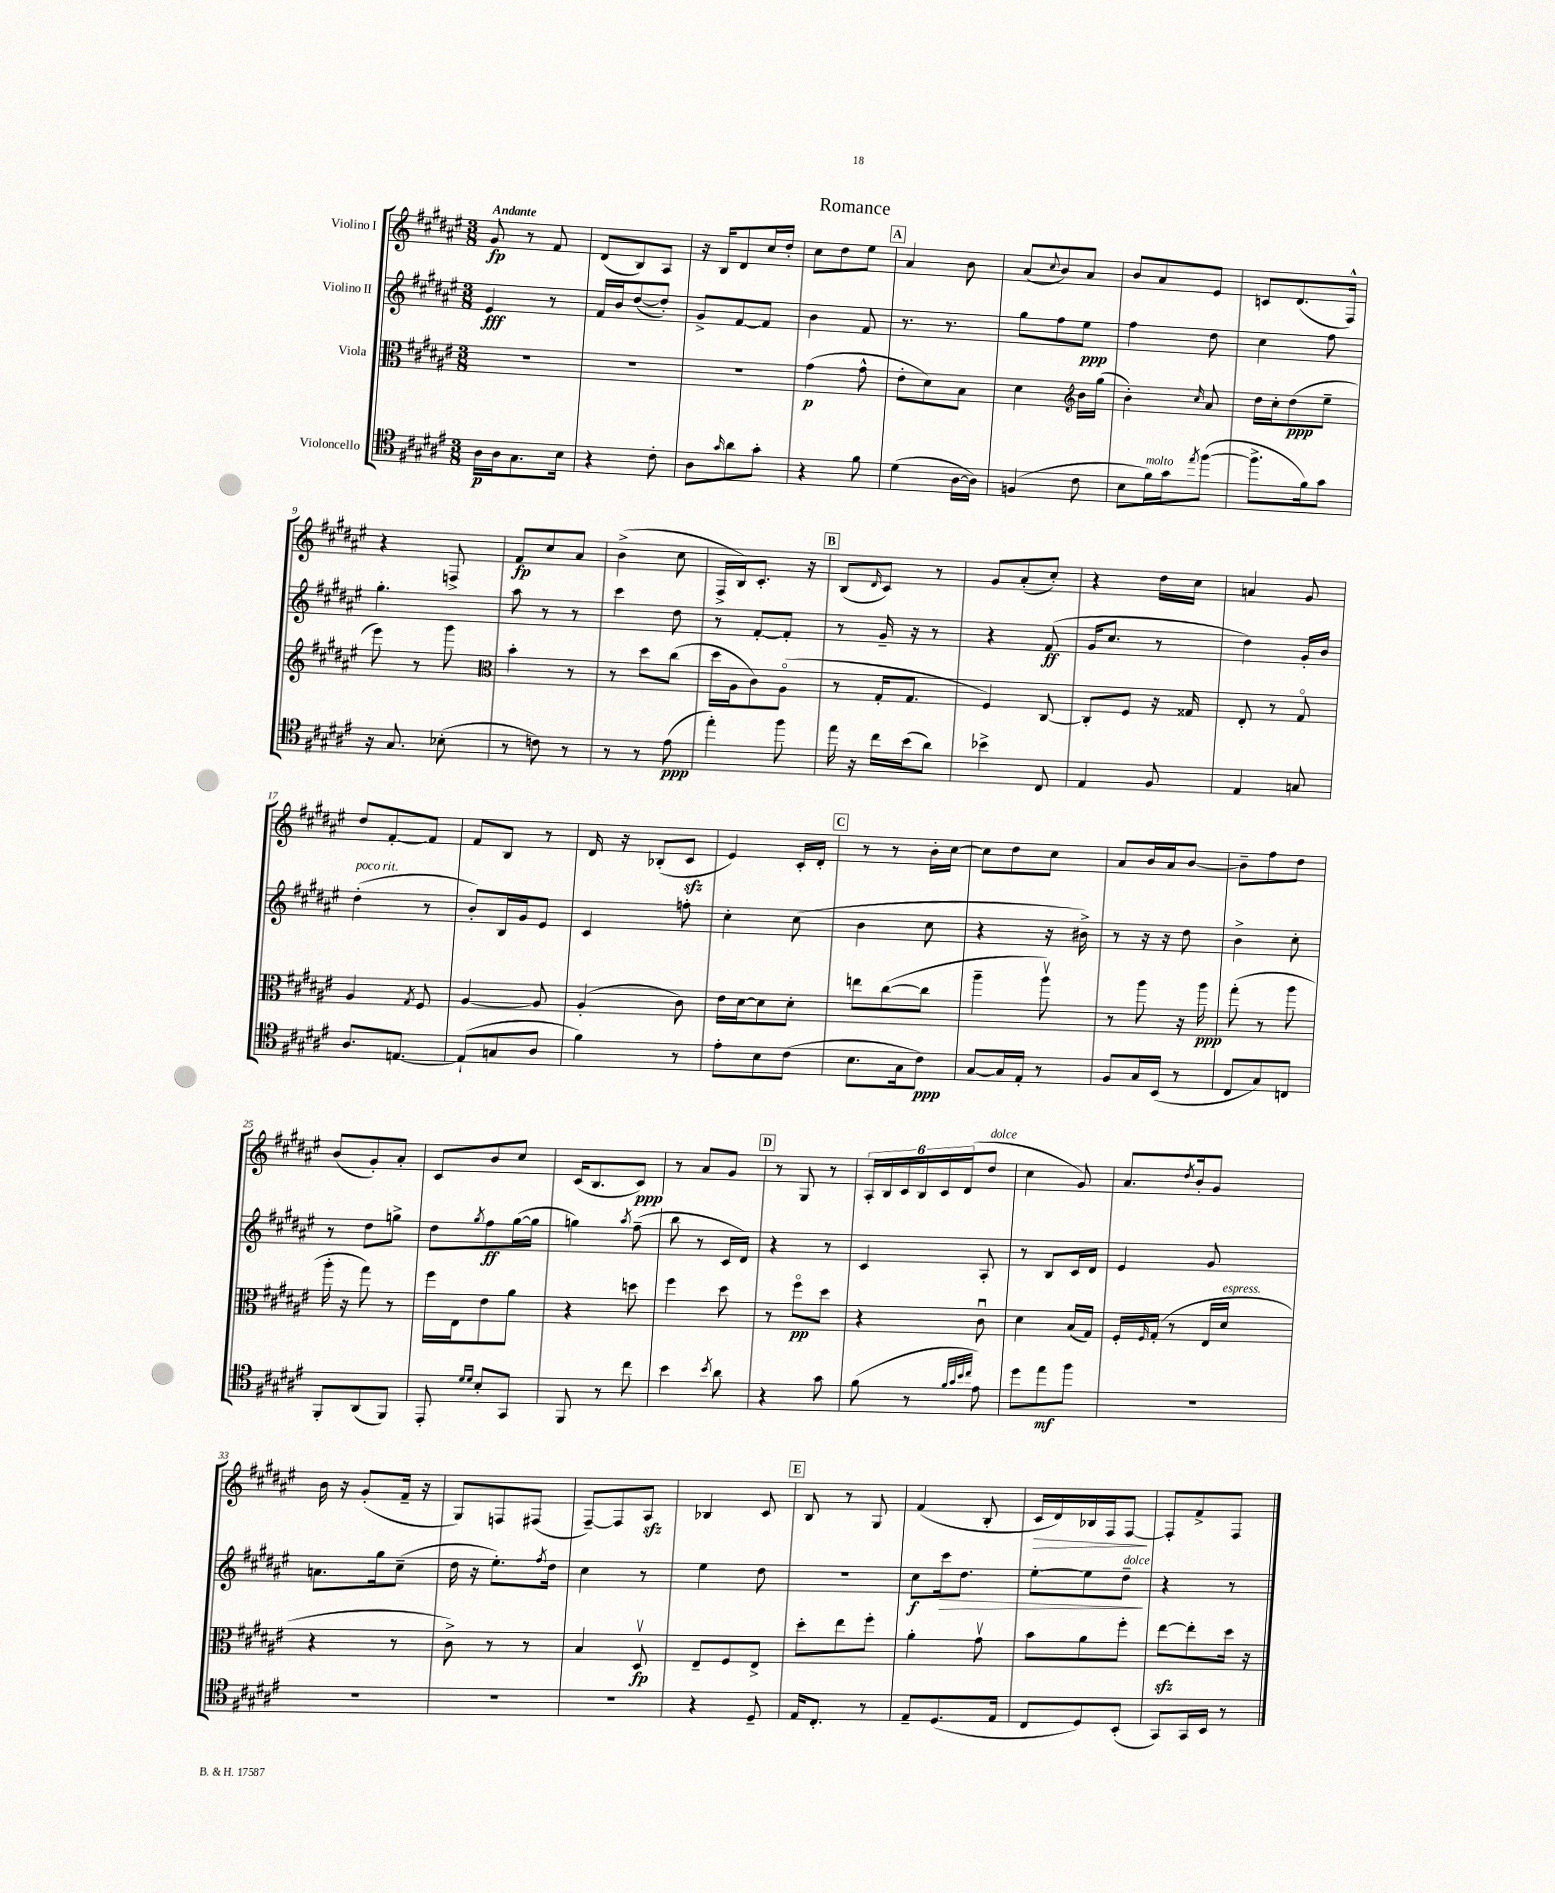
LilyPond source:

\header { title = "Romance" }
<<
\new StaffGroup <<
\new Staff = "s0" \with { instrumentName = "Violino I" } {
    \clef treble \key fis \major \numericTimeSignature \time 3/8 \tempo "Andante"
    gis'8\fp r8 fis'8 |
    dis'8( b8) ais8 |
    r16 b16 dis'8 cis''16 dis''16-. |
    cis''8 dis''8 eis''8 |
    \mark \markup { \box "A" } ais'4 b'8 |
    ais'8( \appoggiatura { cis''8 } b'8) ais'8 |
    b'8 ais'8 eis'8 |
    c'8 dis'8.( fis16-^) |
    r4 f8-> |
    fis'8\fp cis''8 ais'8 |
    b'4->( cis''8 |
    fis16-> b16) cis'8.-. r16 |
    \mark \markup { \box "B" } b8( \grace { dis'16 } cis'8) r8 |
    gis'8 ais'8-.( cis''8-.) |
    r4 dis''16 cis''16 |
    a'4 gis'8 |
    dis''8 fis'8~-. fis'8 |
    fis'8 b8 r8 |
    dis'16 r16 bes8-.( cis'8\sfz |
    eis'4) cis'16-. dis'16-. |
    \mark \markup { \box "C" } r8 r8 b'16-. cis''16~ |
    cis''8 dis''8 cis''8 |
    ais'8 b'16 ais'16 b'8~ |
    b'8-- fis''8 dis''8 |
    b'8( gis'8-.) ais'8-. |
    cis'8 b'8 cis''8 |
    cis'16( b8. cis'8\ppp) |
    r8 ais'8 gis'8 |
    \mark \markup { \box "D" } r8 gis8 r8 |
    \tuplet 6/4 { ais16-. b16 cis'16 b16 cis'16 dis'16( } dis''8^\markup { \italic "dolce" } |
    cis''4 gis'8) |
    ais'8. \acciaccatura { dis''8 } b'16-. gis'8 |
    b'16 r16 gis'8-.( fis'16-- r16 |
    gis8) f8 fis8( |
    fis8~--) fis8 ais8\sfz |
    bes4 cis'8 |
    \mark \markup { \box "E" } b8 r8 gis8 |
    fis'4( b8-. |
    cis'16\> dis'16) bes16 fis16 fis8~\! |
    fis8-. fis'8-> fis8 \bar "|." |
}
\new Staff = "s1" \with { instrumentName = "Violino II" } {
    \clef treble \key fis \major \numericTimeSignature \time 3/8
    eis'4\fff r8 |
    fis'16 b'16 dis''8~( dis''8-.) |
    gis'8-> fis'8~ fis'8 |
    b'4 fis'8 |
    \mark \markup { \box "A" } r8. r8. |
    gis''8 fis''8 eis''8\ppp |
    fis''4 dis''8 |
    cis''4 fis''8 |
    gis''4.-. |
    ais''8 r8 r8 |
    cis'''4 dis''8 |
    r8 fis'8~-. fis'8-. |
    \mark \markup { \box "B" } r8 gis'16-- r16 r8 |
    r4 fis'8\ff( |
    gis'16 cis''8. r8 |
    dis''4) gis'16-. b'16 |
    dis''4-.^\markup { \italic "poco rit." }( r8 |
    b'8-.) b16 gis'16 eis'8 |
    cis'4 f''8-. |
    cis''4-. cis''8( |
    \mark \markup { \box "C" } b'4 cis''8 |
    r4 r16 bis'16->) |
    r8 r16 r16 dis''8 |
    b'4-> cis''8-. |
    r8 dis''8 g''8-> |
    dis''8 \acciaccatura { gis''8 } fis''8\ff gis''16~( gis''16 |
    g''4) \acciaccatura { ais''8 } fis''8--( |
    b''8 r8 cis'16 dis'16) |
    \mark \markup { \box "D" } r4 r8 |
    cis'4 ais8-. |
    r8 b8 cis'16 dis'16 |
    eis'4 gis'8 |
    a'8. gis''16 cis''8--( |
    dis''16 r16 eis''8.-.) \acciaccatura { fis''8 } dis''16 |
    cis''4 r8 |
    eis''4 dis''8 |
    \mark \markup { \box "E" } R4. |
    cis''8\f cis'''16\> dis''8. |
    eis''8~-. eis''8 dis''8--\!^\markup { \italic "dolce" } |
    r4 r8 \bar "|." |
}
\new Staff = "s2" \with { instrumentName = "Viola" } {
    \clef alto \key fis \major \numericTimeSignature \time 3/8
    R4. |
    R4. |
    R4. |
    gis'4\p( gis'8-^ |
    \mark \markup { \box "A" } eis'8-. dis'8) b8 |
    dis'4 \clef treble b'16 gis''16( |
    b'4-.) \grace { cis''16 } ais'8 |
    dis''16 cis''16-. dis''8\ppp( eis''8-- |
    eis'''8) r8 gis'''8 |
    \clef alto b'4-. r8 |
    r8 dis''8 cis''8( |
    dis''16 ais16 cis'8) ais8\flageolet( |
    \mark \markup { \box "B" } r8 gis16-. gis8. |
    fis4) cis8~ |
    cis8-. fis8 r16 gisis16 |
    eis8-. r8 gis8\flageolet |
    ais4 \acciaccatura { gis8 } fis8 |
    ais4~ ais8 |
    ais4-.( cis'8) |
    eis'16 dis'16~ dis'8 dis'8-. |
    \mark \markup { \box "C" } e''8 cis''8~( cis''8 |
    ais''4-- ais''8\upbow) |
    r8 ais''8 r16 ais''16\ppp |
    gis''8-.( r8 ais''8 |
    ais''16-. r16 gis''8) r8 |
    fis''16 eis16 eis'8 ais'8 |
    r4 d''8 |
    fis''4 dis''8 |
    \mark \markup { \box "D" } r8 fis''8\flageolet\pp dis''8 |
    r4 cis'8\downbow |
    dis'4 b16( gis16) |
    fis16-. \grace { fis16 } gis16-.( r8 eis16 dis'16^\markup { \italic "espress." } |
    r4 r8 |
    cis'8->) r8 r8 |
    b4 dis8\upbow\fp |
    eis8-- fis8 eis8-> |
    \mark \markup { \box "E" } dis''8-. eis''8 fis''8-. |
    ais'4-. gis'8\upbow |
    b'8 ais'8 fis''8-. |
    eis''8~\sfz eis''8-. dis''16 r16 \bar "|." |
}
\new Staff = "s3" \with { instrumentName = "Violoncello" } {
    \clef tenor \key fis \major \numericTimeSignature \time 3/8
    ais16\p ais16 gis8. b16 |
    r4 cis'8-. |
    ais8 \grace { gis'16 } ais'8 gis'8-. |
    r4 fis'8 |
    \mark \markup { \box "A" } dis'4( ais16~ ais16) |
    f4( cis'8 |
    b8 fis'16^\markup { \italic "molto" }) gis'16 \acciaccatura { eis''8 } fis''8~( |
    fis''8.-> fis'16) gis'8 |
    r16 gis8. bes8-.( |
    r8 c'8) r8 |
    r8 r8 eis'8\ppp( |
    eis''4-.) fis''8 |
    \mark \markup { \box "B" } eis''16 r16 cis''16 b'16( ais'8) |
    bes'4-> cis8 |
    eis4 fis8 |
    eis4 g8 |
    ais8. e8.~ |
    e8-!( g8 ais8 |
    fis'4) r8 |
    eis'8-. b8 cis'8( |
    \mark \markup { \box "C" } b8. gis16 cis'8\ppp) |
    gis8~ gis16 eis16-. r8 |
    fis8 gis16 b,16( r8 |
    cis8 gis8) c8 |
    fis,8-. ais,8( fis,8) |
    eis,8-. \grace { dis'16 dis'16 } b8-. gis,8 |
    fis,8 r8 cis''8 |
    b'4 \acciaccatura { b'8 } ais'8 |
    \mark \markup { \box "D" } r4 gis'8 |
    fis'8( r8 \grace { fis'32 gis'32 b'32 cis''32 } eis'8) |
    dis''8 eis''8\mf fis''8 |
    R4. |
    R4. |
    R4. |
    R4. |
    r4 dis8-- |
    \mark \markup { \box "E" } eis16 cis8.-. r8 |
    eis8-- dis8.( eis16 |
    cis8 dis8) b,8-.( |
    gis,8) gis,16 b,16 r8 \bar "|." |
}
>>
>>
